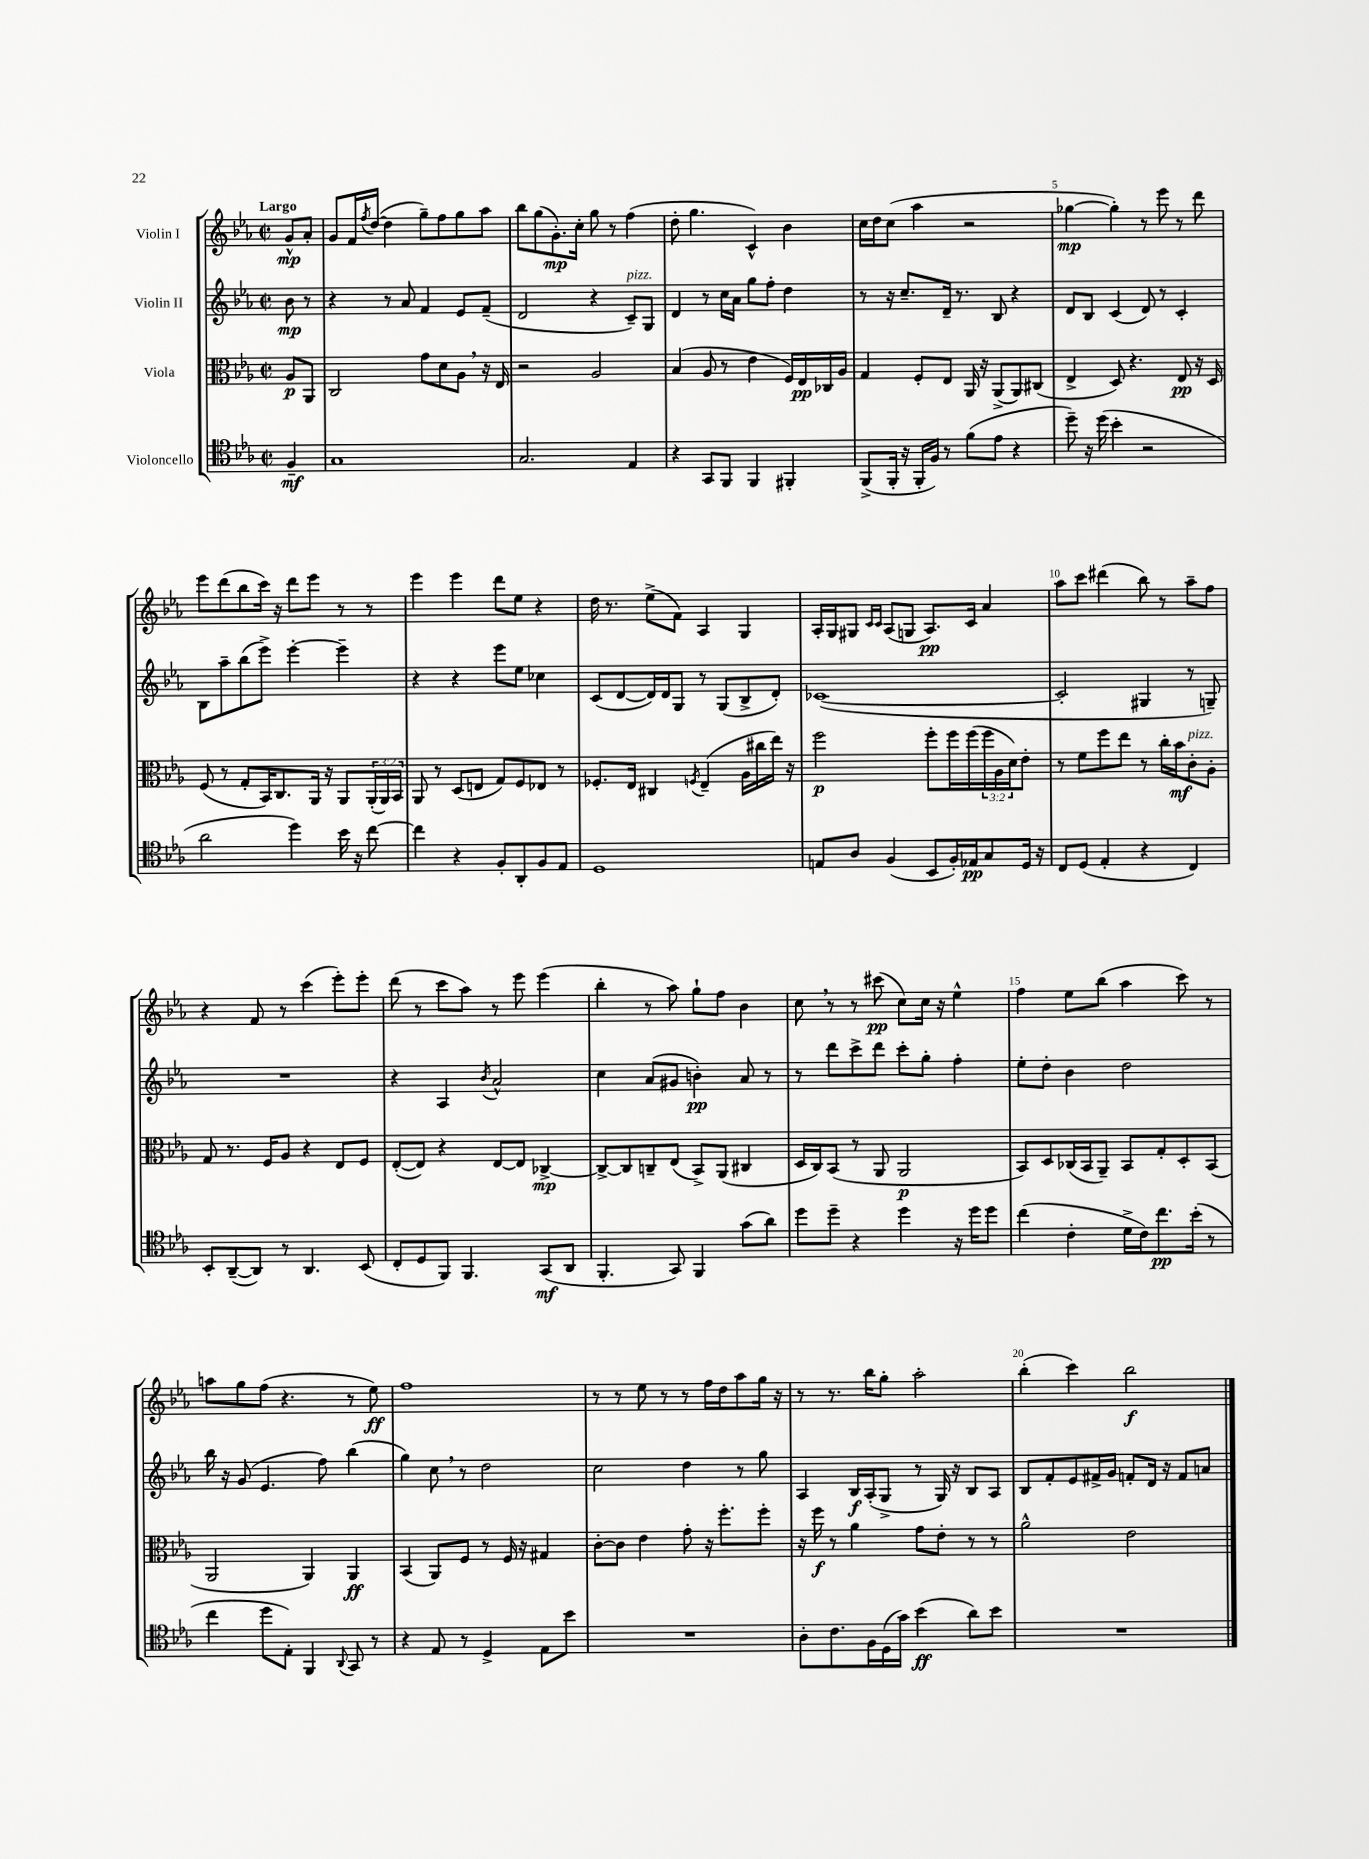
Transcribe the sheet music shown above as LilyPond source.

<<
\new StaffGroup <<
\new Staff = "s0" \with { instrumentName = "Violin I" } {
    \clef treble \key ees \major \defaultTimeSignature \time 2/2 \partial 4 \tempo "Largo"
    g'8-^\mp aes'8-. |
    g'8 f'16 \acciaccatura { f''8 } d''16~( d''4 g''8--) f''8 g''8 aes''8 |
    bes''8 g''8( g'8.-.\mp) c''16-. g''8 r8 f''4( |
    d''8-. g''4. c'4-^) bes'4 |
    c''16 d''16 c''8( aes''4 r2 |
    ges''4~\mp ges''4-.) r8 ees'''8 r8 d'''8 |
    ees'''8 d'''8( bes''8 c'''16) r16 d'''8 ees'''8 r8 r8 |
    ees'''4 ees'''4 d'''8 ees''8 r4 |
    d''16 r8. ees''8->( f'8) aes4 g4 |
    aes16-. g16 gis8 \grace { c'16 c'16 } aes8( g8 aes8.\pp) c'16 aes'4 |
    aes''8 c'''8 dis'''4( bes''8) r8 aes''8-- f''8 |
    r4 f'8 r8 c'''4( ees'''8-.) ees'''8-. |
    d'''8( r8 c'''8 aes''8) r8 ees'''8 ees'''4( |
    bes''4-. r8 aes''8) g''8-! f''8 bes'4 |
    c''8 \breathe r8 r8 cis'''8\pp( c''8) c''16 r16 ees''4-^ |
    f''4 ees''8 bes''8( aes''4 c'''8) r8 |
    a''8 g''8 f''8( r4. r8 ees''8\ff) |
    f''1 |
    r8 r8 ees''8 r8 r8 f''16 d''16 aes''8 g''16 r16 |
    r8 r8. bes''16 g''8-. aes''2-. |
    bes''4-.( c'''4) bes''2\f \bar "|." |
}
\new Staff = "s1" \with { instrumentName = "Violin II" } {
    \clef treble \key ees \major \defaultTimeSignature \time 2/2 \partial 4
    bes'8\mp r8 |
    r4 r8 aes'8 f'4 ees'8 f'8--( |
    d'2 r4 c'8--^\markup { \italic "pizz." }) g8 |
    d'4 r8 c''16 aes'16 g''8 f''8-. d''4 |
    r8 r16 c''8.-- d'16-- r8. bes8 r4 |
    d'8 bes8 c'4( d'8) r8 c'4-. |
    bes8 aes''8-- bes''8( ees'''8->) ees'''4~-. ees'''4-- |
    r4 r4 ees'''8 ees''8 ces''4 |
    c'8( d'8~ d'16) d'16 g8 r8 g8( bes8-> d'8-.) |
    ces'1~( |
    ces'2-. gis4 r8 g8--) |
    R1 |
    r4 aes4 \acciaccatura { bes'8 } aes'2-^ |
    c''4 aes'8( gis'8 b'4-.\pp) aes'8 r8 |
    r8 d'''8 c'''8-> d'''8 c'''8-. g''8-. f''4-. |
    ees''8-. d''8-. bes'4 d''2 |
    bes''16 r16 g'8( ees'4. f''8) bes''4( |
    g''4) c''8 \breathe r8 d''2 |
    c''2 d''4 r8 g''8 |
    aes4 bes16\f aes16-.( g8-> r8 g16) r16 bes8 aes8 |
    bes8 f'8-. ees'8 fis'16-> g'16 f'8-. d'16 r16 f'8 a'8 \bar "|." |
}
\new Staff = "s2" \with { instrumentName = "Viola" } {
    \clef alto \key ees \major \defaultTimeSignature \time 2/2 \override Staff.TupletNumber.text = #tuplet-number::calc-fraction-text \partial 4
    aes8\p aes,8 |
    c2 g'8 d'8 aes8 \breathe r16 ees16 |
    r2 aes2 |
    bes4( aes8 r8 ees'4 f16) ees16\pp ces16 aes16 |
    g4 f8-. ees8 aes,16 r16 aes,8->( aes,8) cis8( |
    ees4-> d8) r4. ees8\pp r16 d16 |
    f8( r8 g8-. bes,16) c8. aes,16 r16 aes,8 \tuplet 3/2 { aes,16-.( aes,16) bes,16 } |
    aes,8 r8 d8( e8 g8) f8 ees8 r8 |
    fes8.-. ees16 cis4 \acciaccatura { f8 } ees4--( aes16 cis''16 ees''16) r16 |
    f''2\p f''8-. f''16 f''16( \tuplet 3/2 { f''16 aes16 d'16) } ees'8-. |
    r8 f'8 f''8 ees''8 r8 c''16-. bes'16\mf c'8-.^\markup { \italic "pizz." } aes8-. |
    g8 r8. f16 aes8 r4 ees8 f8 |
    ees8~-.( ees8) r4 ees8~ ees8 ces4~->\mp |
    ces8~-> ces8 c8-- ees8( bes,8->) aes,8( cis4 |
    d16 c16) bes,8( r8 aes,8 aes,2\p |
    bes,8) d8 ces16( bes,16 aes,8--) bes,8 g8-. d8-. bes,8( |
    aes,2 aes,4) aes,4\ff |
    bes,4( aes,8) f8 r8 f16 r16 gis4 |
    c'8~-. c'8 ees'4 g'8-. r16 f''8.-. f''8-. |
    r16 f''16\f r8 aes'4 g'8 ees'8-. r8 r8 |
    aes'2-^ ees'2 \bar "|." |
}
\new Staff = "s3" \with { instrumentName = "Violoncello" } {
    \clef tenor \key ees \major \defaultTimeSignature \time 2/2 \partial 4
    f4--\mf |
    g1 |
    g2. ees4 |
    r4 g,8 f,8 f,4 fis,4-. |
    f,8->( f,16-. r16 f,16-. f16) r8 f'8( ees'8 r4 |
    d''8--) r16 d''16( bes'4-. r2 |
    aes'2 d''4) bes'16 r16 c''8~ |
    c''4 r4 f8-. aes,8-. f8 ees8 |
    d1 |
    e8 aes8 f4( bes,8 f16-.) ees16\pp g8 d16 r16 |
    c8 d8( ees4-. r4 c4) |
    bes,8-. aes,8~--( aes,8) r8 aes,4. bes,8( |
    c8-. d8 f,8) f,4. g,8\mf( aes,8 |
    f,4.-. g,8) f,4 g'8( aes'8) |
    d''8 d''8-- r4 d''4 r16 d''16 d''8 |
    c''4( c'4-. d'16-> c'16) c''8.\pp bes'16-.( r8 |
    c''4 d''8 ees8-.) f,4 \appoggiatura { aes,8 } g,8 r8 |
    r4 ees8 r8 d4-> ees8 bes'8 |
    R1 |
    aes8-. c'8. f16 d16( g'16) bes'4\ff( aes'8) bes'8 |
    R1 \bar "|." |
}
>>
>>
\layout { \context { \Score \override BarNumber.break-visibility = ##(#f #t #t) barNumberVisibility = #(every-nth-bar-number-visible 5) } }
